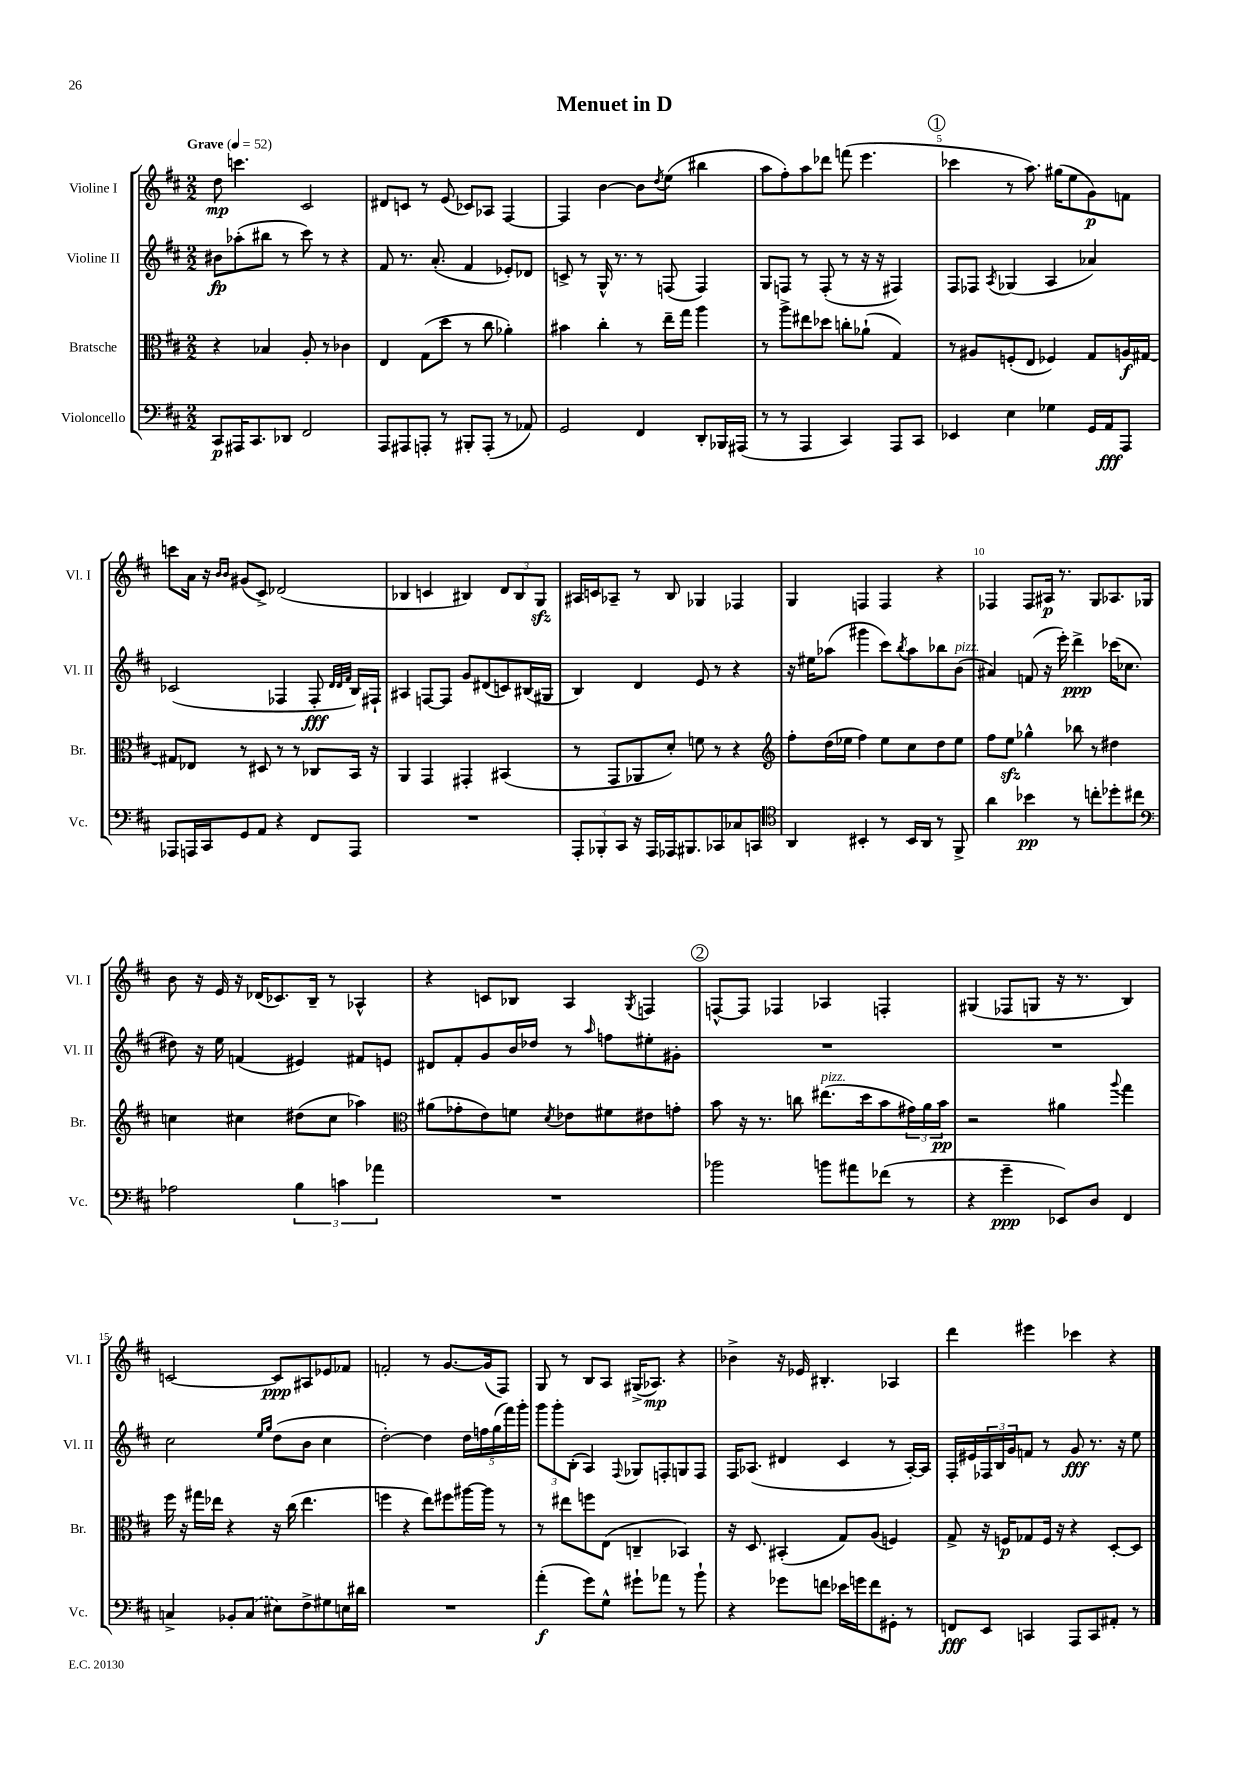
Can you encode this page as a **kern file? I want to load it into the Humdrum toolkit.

**kern	**dynam	**kern	**dynam	**kern	**dynam	**kern	**dynam
*part4	*part4	*part3	*part3	*part2	*part2	*part1	*part1
*staff4	*staff4	*staff3	*staff3	*staff2	*staff2	*staff1	*staff1
*I"Violoncello	*	*I"Bratsche	*	*I"Violine II	*	*I"Violine I	*
*I'Vc.	*	*I'Br.	*	*I'Vl. II	*	*I'Vl. I	*
*clefF4	*	*clefC3	*	*clefG2	*	*clefG2	*
*k[f#c#]	*	*k[f#c#]	*	*k[f#c#]	*	*k[f#c#]	*
*M2/2	*	*M2/2	*	*M2/2	*	*M2/2	*
*MM52	*	*MM52	*	*MM52	*	*MM52	*
=1	=1	=1	=1	=1	=1	=1	=1
!	!	!	!	!	!	!LO:TX:a:B:t=Grave	!
8CC#/L	p	4r	.	8b#X\L	fp	8dd\	mp
16AAA#X/K	.	.	.	(8aa-X'\	.	4.cccn\	.
8.CC#/	.	.	.	.	.	.	.
.	.	4B-X/	.	8bb#X\J	.	.	.
8DD-X/J	.	.	.	8r	.	.	.
2FF#/	.	8A'/	.	8ccc#\)	.	2c#/	.
.	.	8r	.	8r	.	.	.
.	.	4c-X\	.	4r	.	.	.
=2	=2	=2	=2	=2	=2	=2	=2
8AAA/L	.	4E/	.	8f#/	.	8d#X/L	.
8AAA#X/	.	.	.	8.r	.	8cn/J	.
8AAAn'/J	.	(8G\L	.	.	.	8r	.
.	.	.	.	(8.a'/	.	.	.
8r	.	8dd\J	.	.	.	(8e/	.
8BBB#X'/L	.	8r	.	4f#/	.	8c-X/L)	.
(8AAA'/J	.	8cc#\	.	.	.	8A-X/J	.
8r	.	4a-X'\)	.	8e-X'/L)	.	[4F#/	.
8AA-X/)	.	.	.	8d-X/J	.	.	.
=3	=3	=3	=3	=3	=3	=3	=3
2GG/	.	4b#X\	.	8cn^/	.	4F#/]	.
.	.	.	.	8r	.	.	.
.	.	4cc#'\	.	16G^^/	.	[4b\	.
.	.	.	.	8.r	.	.	.
4FF#/	.	8r	.	8r	.	8b\L]	.
.	.	.	.	.	.	8qdd/	.
.	.	16ee~\LL	.	(8Fn/	.	(8ee\J	.
.	.	16gg\JJ	.	.	.	.	.
8DD'/L	.	4aa\	.	4F/)	.	4bb#X\	.
16BBB-X/L	.	.	.	.	.	.	.
(16AAA#X/JJ	.	.	.	.	.	.	.
=4	=4	=4	=4	=4	=4	=4	=4
8r	.	8r	.	8G/L	.	8aa\L	.
8r	.	8aa^\L	.	8Fn/J	.	8ff#'\)	.
4AAA/	.	8ee#X\	.	8r	.	8aa\	.
.	.	8dd-X\J	.	(8F'/	.	8ddd-X\J	.
4CC#/)	.	8ccn'\L	.	8r	.	(8fffn\	.
.	.	(8a-X`\J	.	16r	.	4.eee\	.
.	.	.	.	16r	.	.	.
8AAA/L	.	4G/)	.	4F#X/)	.	.	.
8CC#/J	.	.	.	.	.	.	.
!!LO:REH:place=s1:t=1
=5	=5	=5	=5	=5	=5	=5	=5
4EE-X/	.	8r	.	8F#/L	.	4ccc-X\	.
.	.	8A#X/L	.	8F-X/J	.	.	.
.	.	.	.	8qA/	.	.	.
4E\	.	(8Fn'/	.	(4G-X/	.	8r	.
.	.	8E/J	.	.	.	8.aa\)	.
4G-X\	.	4F-X/)	.	4A/	.	.	.
.	.	.	.	.	.	(16gg#X\KL	.
.	.	.	.	.	.	8ee\	.
16GG/LL	.	8G/L	.	4a-X/)	.	8g\)	p
16AA/J	fff	.	.	.	.	.	.
8AAA/J	.	16An/L	f	.	.	8fn\J	.
.	.	[16G#X/JJ	.	.	.	.	.
!!LO:LB:g=z
=6	=6	=6	=6	=6	=6	=6	=6
8AAA-X/L	.	8G#X/L]	.	(2c-X/	.	8cccn\L	.
16AAAn/L	.	8E-X/J	.	.	.	16a\Jk	.
16CC#/J	.	.	.	.	.	16r	.
.	.	.	.	.	.	16qqb/LL	.
.	.	.	.	.	.	16qqb/JJ	.
8GG/	.	8r	.	.	.	(8g#X/L	.
8AA/J	.	8D#X/	.	.	.	8c#^/J)	.
4r	.	8r	.	4F-X/	.	(2d-X/	.
.	.	8r	.	.	.	.	.
8FF#/L	.	8C-X/L	.	8F-'/	fff	.	.
.	.	.	.	32qqd/LLL	.	.	.
.	.	.	.	32qqd/	.	.	.
.	.	.	.	32qqf#/JJJ	.	.	.
8AAA/J	.	16BB/Jk	.	16B/LL)	.	.	.
.	.	16r	.	16F#X`/JJ	.	.	.
=7	=7	=7	=7	=7	=7	=7	=7
1r	.	4AA/	.	4A#X/	.	4B-X/	.
.	.	4GG/	.	[8Fn/L	.	4cn/	.
.	.	.	.	8F/J]	.	.	.
.	.	4GG#X'/	.	8g/L	.	4B#X/)	.
.	.	.	.	(8d#X/	.	.	.
.	.	(4BB#X/	.	8cn/)	.	12d/L	.
.	.	.	.	.	.	12B#/	.
.	.	.	.	(16B#X/L	.	.	.
.	.	.	.	.	.	12Gzz/J	.
.	.	.	.	16G#X/JJ	.	.	.
=8	=8	=8	=8	=8	=8	=8	=8
12AAA'/L	.	8r	.	4B/)	.	16A#X/LL	.
.	.	.	.	.	.	16cn/J	.
12BBB-X'/	.	.	.	.	.	.	.
.	.	8GG/L	.	.	.	8A-X~/J	.
12CC#/J	.	.	.	.	.	.	.
16r	.	8AA-X/	.	4d/	.	8r	.
16AAA/LL	.	.	.	.	.	.	.
16AAA-X/J	.	8d'/J)	.	.	.	8B/	.
8.BBB#X/	.	.	.	.	.	.	.
.	.	8fn\	.	8e/	.	4G-X/	.
8CC-X/	.	8r	.	8r	.	.	.
8C-X/	.	4r	.	4r	.	4F-X/	.
8CCn/J	.	.	.	.	.	.	.
=9	=9	=9	=9	=9	=9	=9	=9
*clefC4	*	*clefG2	*	*	*	*	*
4AA/	.	8ff#'\L	.	16r	.	4G/	.
.	.	.	.	16ee#X\KL	.	.	.
.	.	(16dd\L	.	(8aa-X\J	.	.	.
.	.	16ee-X\JJ	.	.	.	.	.
4BB#X'/	.	4ff#\)	.	4ggg#X\	.	4Fn/	.
8r	.	8ee-\L	.	8ccc#\L)	.	4F/	.
.	.	.	.	8qbb/	.	.	.
16BB#/LL	.	8cc#\	.	8aa-\	.	.	.
16AA/JJ	.	.	.	.	.	.	.
8r	.	8dd\	.	8bb-X\	.	4r	.
!	!	!	!	!LO:TX:a:i:t=pizz.	!	!	!
8FF#^/	.	8ee-\J	.	(8b\J	.	.	.
=10	=10	=10	=10	=10	=10	=10	=10
4a\	.	8ff#\L	.	4a#X/)	.	4F-X/	.
.	.	8eezz\J	.	.	.	.	.
4b-X\	pp	4gg-X^^\	.	(8fn/	.	8F-/L	.
.	.	.	.	16r	.	16A#X/Jk	p
.	.	.	.	16eee'\)	.	8.r	.
8r	.	8bb-X\	.	4ddd^\	ppp	.	.
8ccn'\L	.	8r	.	.	.	8G/L	.
8dd-X'\	.	4dd#X\	.	(16ccc-X\KL	.	8.A-X/	.
.	.	.	.	8.cc-X\J	.	.	.
8cc#X\J	.	.	.	.	.	.	.
.	.	.	.	.	.	16G-X/Jk	.
!!LO:LB:g=z
=11	=11	=11	=11	=11	=11	=11	=11
*clefF4	*	*	*	*	*	*	*
2A-X\	.	4ccn\	.	8dd#X\)	.	8b\	.
.	.	.	.	16r	.	16r	.
.	.	.	.	16ee\	.	16e/	.
.	.	4cc#X\	.	(4fn/	.	16r	.
.	.	.	.	.	.	(16d-X/KL	.
.	.	.	.	.	.	8.c-X/)	.
6B\	.	(8dd#X\L	.	4e#X/)	.	.	.
.	.	.	.	.	.	16B~/Jk	.
.	.	8cc#\J	.	.	.	8r	.
6cn\	.	.	.	.	.	.	.
.	.	4aa-X\)	.	8f#X/L	.	4A-X^^/	.
6a-X\	.	.	.	.	.	.	.
.	.	.	.	8en/J	.	.	.
=12	=12	=12	=12	=12	=12	=12	=12
*	*	*clefC3	*	*	*	*	*
1r	.	(8a#X\L	.	8d#X/L	.	4r	.
.	.	8g-X'\	.	8f#'/	.	.	.
.	.	8e\)	.	8g/	.	8cn/L	.
.	.	8fn\J	.	16b/L	.	8B-X/J	.
.	.	.	.	16dd-X/JJ	.	.	.
.	.	8qd/	.	.	.	.	.
.	.	8e-X\L	.	8r	.	4A/	.
.	.	.	.	16qqaa/	.	.	.
.	.	8f#X\	.	8ffn\L	.	.	.
.	.	.	.	.	.	8qG/	.
.	.	8e#X\	.	8ee#X'\	.	4Fn/	.
.	.	8gn'\J	.	8g#X'\J	.	.	.
!!LO:REH:place=s1:t=2
=13	=13	=13	=13	=13	=13	=13	=13
2b-X\	.	8b\	.	1r	.	[8Fn^^/L	.
.	.	16r	.	.	.	8F/J]	.
.	.	8.r	.	.	.	.	.
.	.	.	.	.	.	4F-X/	.
.	.	8ccn\	.	.	.	.	.
!	!	!LO:TX:a:i:t=pizz.	!	!	!	!	!
8bn\L	.	(8.ee#X\L	.	.	.	4A-X/	.
8a#X\	.	.	.	.	.	.	.
.	.	16dd\k	.	.	.	.	.
(8f-X\J	.	8b\	.	.	.	4Fn'/	.
8r	.	24g#X\L)	.	.	.	.	.
.	.	24a\	.	.	.	.	.
.	.	24b\JJ	pp	.	.	.	.
=14	=14	=14	=14	=14	=14	=14	=14
4r	.	2r	.	1r	.	(4G#X/	.
4g~\	ppp	.	.	.	.	8F-X/L	.
.	.	.	.	.	.	8Gn/J	.
8EE-X/L)	.	4a#X\	.	.	.	16r	.
.	.	.	.	.	.	8.r	.
8D/J	.	.	.	.	.	.	.
.	.	8qqaa/	.	.	.	.	.
4FF#/	.	4gg\	.	.	.	4B/)	.
!!LO:LB:g=z
=15	=15	=15	=15	=15	=15	=15	=15
4Cn^/	.	16ff#\	.	2cc#\	.	[2cn/	.
.	.	16r	.	.	.	.	.
.	.	16gg#X\LL	.	.	.	.	.
.	.	16ee-X\JJ	.	.	.	.	.
8BB-X'/L	.	4r	.	.	.	.	.
(8C/J	.	.	.	.	.	.	.
.	.	.	.	16qqee/LL	.	.	.
.	.	.	.	16qqgg/JJ	.	.	.
8E#X\L)	.	16r	.	(8dd\L	.	8c/L]	ppp
.	.	(16cc#\	.	.	.	.	.
8F#^\	.	4.ee-\	.	8b\J	.	8A#X/	.
8G#X\	.	.	.	4cc#\	.	8e-X/	.
16En\L	.	.	.	.	.	8f-X/J	.
16d#X\JJ	.	.	.	.	.	.	.
=16	=16	=16	=16	=16	=16	=16	=16
1r	.	4ffn\	.	[2dd'\)	.	2fn'/	.
.	.	4r	.	.	.	.	.
.	.	8ee\L)	.	4dd\]	.	8r	.
.	.	8ff#X\	.	.	.	[8.g/L	.
.	.	[16aa#X\L	.	20dd\LL	.	.	.
.	.	.	.	20ffn\	.	.	.
.	.	16aa#\JJ]	.	.	.	(16g/k]	.
.	.	.	.	(20gg\	.	.	.
.	.	8r	.	.	.	8F#/J)	.
.	.	.	.	20fff#\)	.	.	.
.	.	.	.	20ggg'\JJ	.	.	.
=17	=17	=17	=17	=17	=17	=17	=17
(4a'\	f	8r	.	12ggg\L	.	8G/	.
.	.	.	.	12ggg'\	.	.	.
.	.	8ee#X\L	.	.	.	8r	.
.	.	.	.	(12B'\J	.	.	.
8g\L)	.	8ffn\	.	4A/)	.	8B/L	.
8G^^\J	.	(8E\J	.	.	.	8A/J	.
.	.	.	.	8qqF#/	.	.	.
8g#X`\L	.	4Cn~/	.	8G-X/L	.	(16G#X^/KL	.
.	.	.	.	.	.	8.A-X/J)	mp
8a-X\J	.	.	.	8Fn'/	.	.	.
8r	.	4BB-X/)	.	8Gn/	.	4r	.
8b`\	.	.	.	8F/J	.	.	.
=18	=18	=18	=18	=18	=18	=18	=18
4r	.	16r	.	16F#/KL	.	4b-X^\	.
.	.	8.D/	.	(8.A-X/J	.	.	.
8g-X\L	.	(4BB#X'/	.	4d#X/	.	16r	.
.	.	.	.	.	.	16e-X/	.
8fn\J	.	.	.	.	.	4.B#X'/	.
16e-X\LL	.	8G/L)	.	4c#/	.	.	.
16gn\J	.	.	.	.	.	.	.
8f\	.	(8A/J	.	.	.	.	.
8GG#X'\J	.	4Fn/)	.	8r	.	4A-X/	.
8r	.	.	.	[16A-'/LL)	.	.	.
.	.	.	.	16A-/JJ]	.	.	.
=19	=19	=19	=19	=19	=19	=19	=19
8FFn/L	fff	8G^/	.	16F#'/LL	.	4ddd\	.
.	.	.	.	16e#X/	.	.	.
8EE/J	.	16r	.	24F-X/	.	.	.
.	.	.	.	24B/	.	.	.
.	.	16Fn/KL	p	.	.	.	.
.	.	.	.	24g/J	.	.	.
4CCn/	.	8G-X/	.	8fn/J	.	4eee#X\	.
.	.	16F/Jk	.	8r	.	.	.
.	.	16r	.	.	.	.	.
8AAA/L	.	4r	.	8g/	fff	4ccc-X\	.
8CC/	.	.	.	8.r	.	.	.
8AA#X'/J	.	[8D'/L	.	.	.	4r	.
.	.	.	.	16r	.	.	.
8r	.	8D/J]	.	8ee\	.	.	.
==	==	==	==	==	==	==	==
*-	*-	*-	*-	*-	*-	*-	*-
